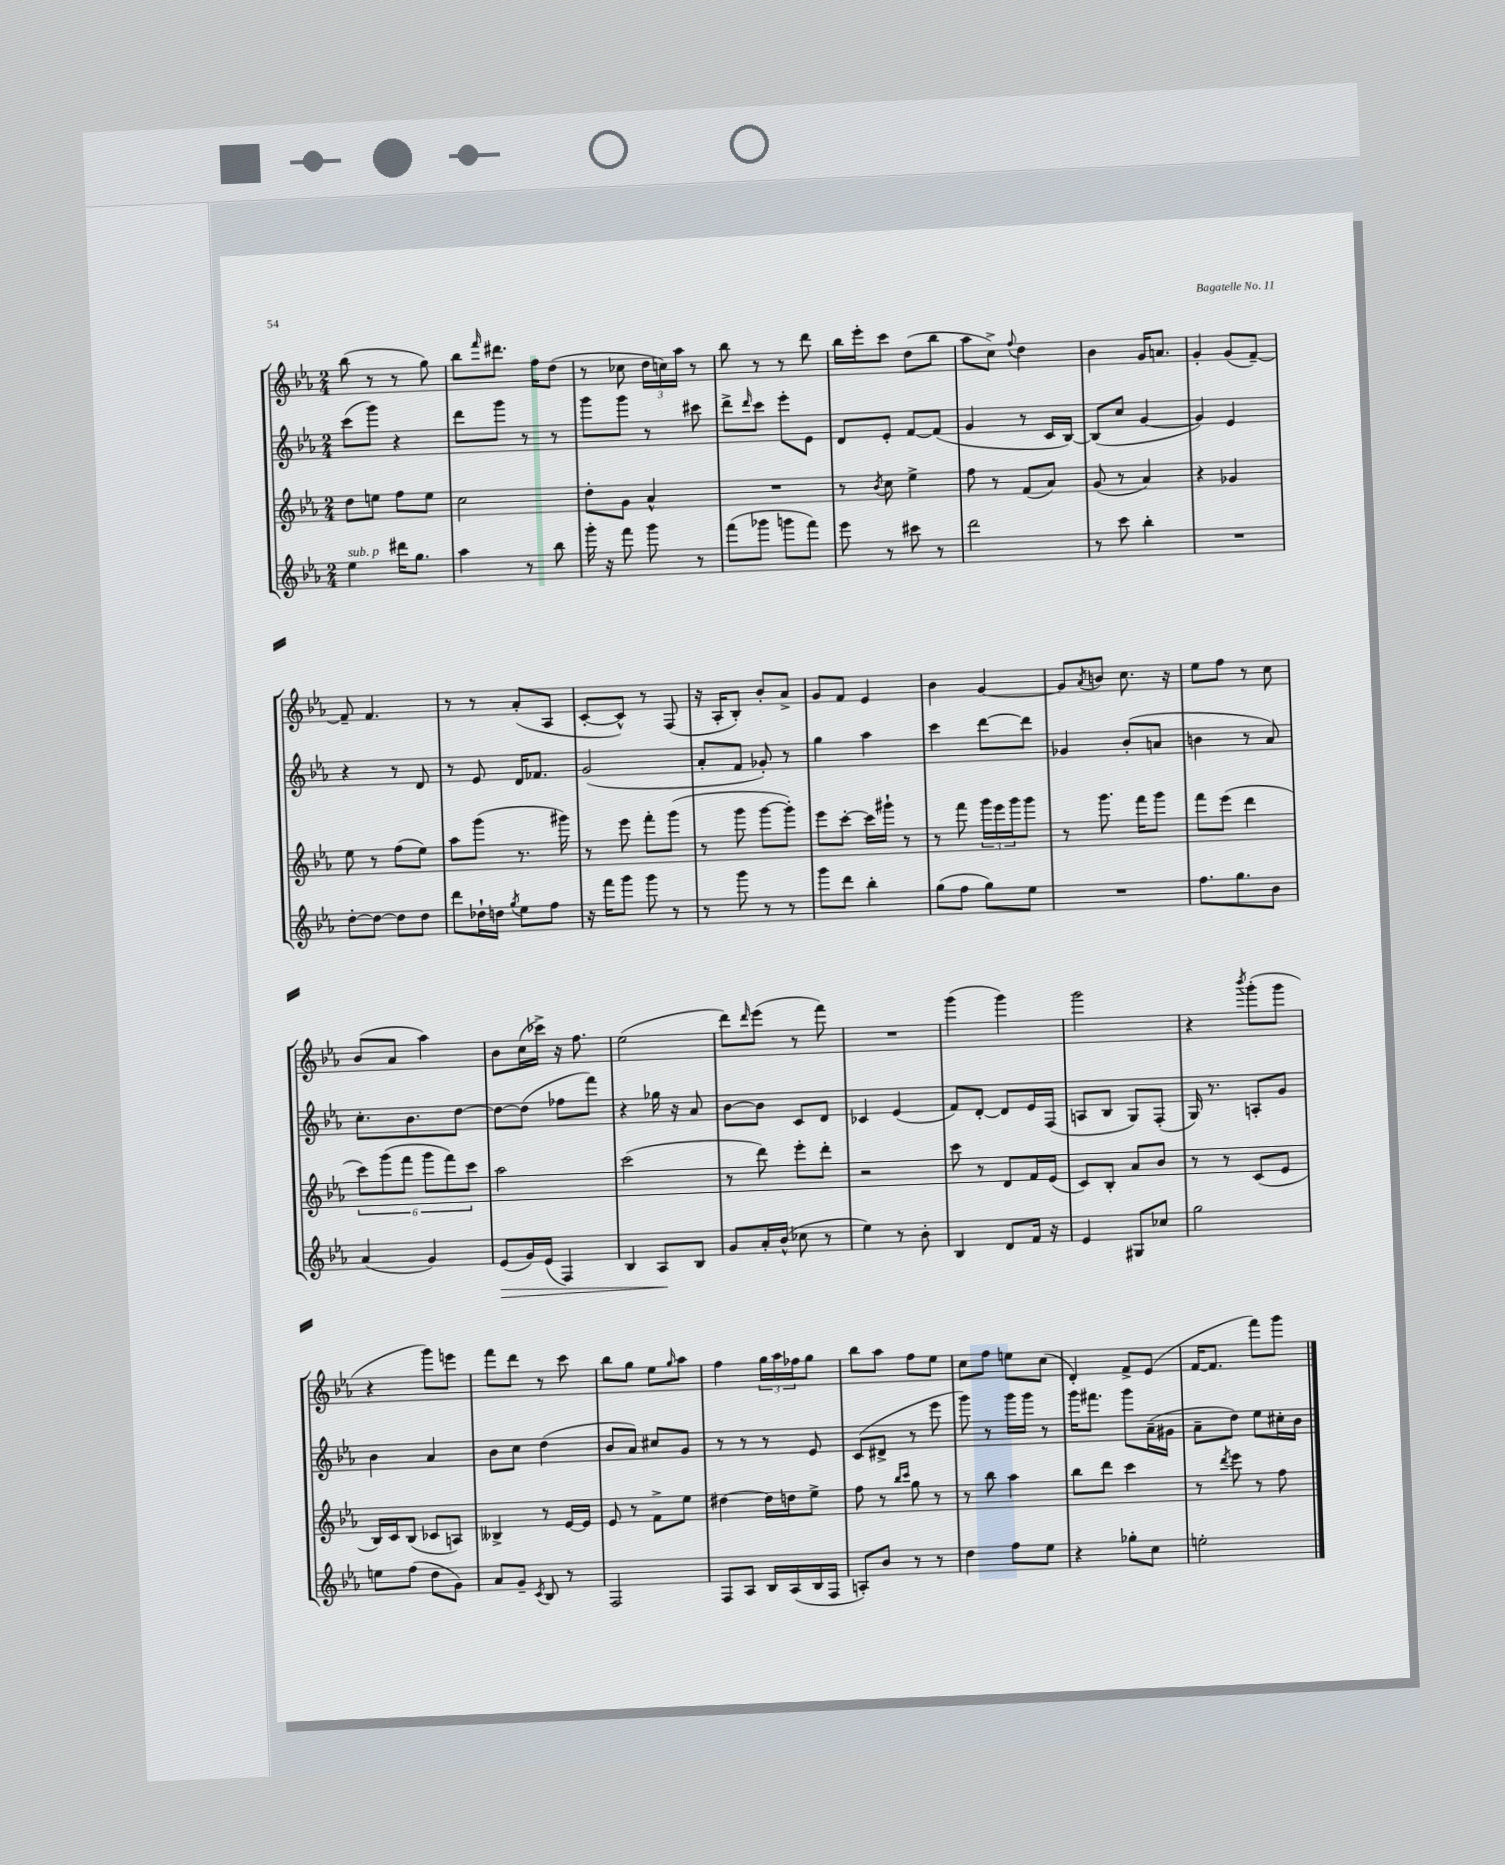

**kern	**dynam	**kern	**kern	**kern
*part4	*part4	*part3	*part2	*part1
*staff4	*staff4	*staff3	*staff2	*staff1
*clefG2	*	*clefG2	*clefG2	*clefG2
*k[b-e-a-]	*	*k[b-e-a-]	*k[b-e-a-]	*k[b-e-a-]
*M2/4	*	*M2/4	*M2/4	*M2/4
=93	=93	=93	=93	=93
!LO:TX:a:i:t=sub. p	!	!	!	!
4ee-\	.	8dd\L	(8ccc\L	(8bb-\
.	.	8een\J	8ggg\J)	8r
16ddd#X\KL	.	8ff\L	4r	8r
8.gg\J	.	.	.	.
.	.	8ee\J	.	8gg\)
=94	=94	=94	=94	=94
4aa-\	.	2cc\	8ddd\L	8bb-\L
.	.	.	.	16qqfff/
.	.	.	8ggg\J	8.ddd#X\J
8r	.	.	8r	.
.	.	.	.	16ff\KL
8bb-\	.	.	8r	(8dd\J
=95	=95	=95	=95	=95
16ggg'\	.	8dd'\L	8ggg\L	8r
16r	.	.	.	.
8fff\	.	8g\J	8ggg\J	8cc-X\
8ggg\	.	4a-^^/	8r	24dd\LL
.	.	.	.	24ccn\)
.	.	.	.	24aa-\JJ
8r	.	.	8ccc#X\	8r
=96	=96	=96	=96	=96
(8fff\L	.	2r	8ddd^\L	8bb-\
.	.	.	16qqddd/	.
8ggg-X\J	.	.	8ccc\J	8r
8gggn\L	.	.	8eee-'\L	8r
8fff\J)	.	.	8e-\J	8ddd\
=97	=97	=97	=97	=97
8eee-\	.	8r	8d/L	16bb-\LL
.	.	.	.	16eee-'\J
.	.	8qb-/	.	.
8r	.	8cc\	8e-'/J	8ccc\J
8ccc#X\	.	4ee-^\	[8f/L	(8dd\L
8r	.	.	(8f/J]	8bb-\J
=98	=98	=98	=98	=98
2ddd\	.	8ff\	4g/	8aa-\L
.	.	8r	.	8cc^\J)
.	.	.	.	8qqff/
.	.	(8f/L	8r	4dd\
.	.	8a-/J)	16c/LL	.
.	.	.	[16B-/JJ)	.
=99	=99	=99	=99	=99
8r	.	(8g/	(8B-/L]	4b-\
8ccc\	.	8r	8cc/J	.
4bb-'\	.	4a-/)	[4g/	16g/KL
.	.	.	.	8.an/J
=100	=100	=100	=100	=100
2r	.	4r	4g/])	4g'/
.	.	4g-X/	4e-/	(8g/L
.	.	.	.	[8f~/J)
!!LO:LB:g=z
=101	=101	=101	=101	=101
[8dd'\L	.	8ee-\	4r	8f~/]
8dd\J_	.	8r	.	4.f/
8dd\L]	.	(8ff\L	8r	.
8dd\J	.	8ee-\J)	8d/	.
=102	=102	=102	=102	=102
8ddd\L	.	8aa-\L	8r	8r
16dd-X`\L	.	(8ggg\J	8e-/	8r
16ddn\JJ	.	.	.	.
8qgg/	.	.	.	.
8ee-\L	.	8.r	16d/KL	(8a-'/L
.	.	.	8.f-X/J	.
8ff\J	.	.	.	8A-/J
.	.	16ggg#X\)	.	.
=103	=103	=103	=103	=103
16r	.	8r	(2g/	[8c'/L
16fff\KL	.	.	.	.
8ggg\J	.	8eee-\	.	8c^^/J])
8ggg\	.	8fff'\L	.	8r
8r	.	(8ggg\J	.	(8F/
=104	=104	=104	=104	=104
8r	.	8r	8a-'/L	16r
.	.	.	.	16A-'/KL
8ggg\	.	8ggg\	8f/J	8B-'/J)
8r	.	[8ggg\L	8g-X'/)	8b-'/L
8r	.	8ggg'\J])	8r	8a-^/J
=105	=105	=105	=105	=105
8ggg\L	.	8eee-\L	4gg\	8g/L
8ddd\J	.	[8ccc'\J	.	8f/J
4bb-'\	.	16ccc\LL]	4aa-\	4e-/
.	.	16ggg#X`\JJ	.	.
.	.	8r	.	.
=106	=106	=106	=106	=106
(8gg\L	.	8r	4ccc\	4b-\
8ff\J	.	8fff\	.	.
8gg\L)	.	24ggg\LL	[8ddd\L	[4g/
.	.	24eee-\	.	.
.	.	24ggg\J	.	.
8ee-\J	.	8ggg\J	8ddd\J]	.
=107	=107	=107	=107	=107
2r	.	8r	4g-X/	8g/L]
.	.	.	.	8qa-/
.	.	8.ggg\	.	8bn/J
.	.	.	(8b-'/L	8.cc\
.	.	16fff\KL	.	.
.	.	8ggg\J	8an/J	.
.	.	.	.	16r
=108	=108	=108	=108	=108
8.ff\L	.	8fff\L	4bn\	8ee-\L
.	.	(8eee-\J	.	8ff\J
8.gg\	.	.	.	.
.	.	4ddd\	8r	8r
8b-\J	.	.	8a-/)	8cc\
!!LO:LB:g=z
=109	=109	=109	=109	=109
(4a-/	.	12ccc\L)	8.cc'\L	(8b-/L
.	.	(12ggg\	.	.
.	.	.	.	8a-/J
.	.	12fff\J	.	.
.	.	.	8.b-\	.
4g/)	.	12ggg\L	.	4aa-\)
.	.	12fff\)	.	.
.	.	.	[8dd\J	.
.	.	12ccc\J	.	.
=110	=110	=110	=110	=110
!	!LO:HP:b	!	!	!
(8e-/L	>	2aa-\	8dd\L_	8b-\L
16g/L)	.	.	(8dd\J]	(16cc\L
(16e-/JJ	.	.	.	16ccc-X^\JJ)
4F/)	.	.	8ff-X\L	16r
.	.	.	.	8.ff\
.	.	.	8fff\J)	.
=111	=111	=111	=111	=111
4B-/	.	(2ccc\	4r	(2ee-\
8A-/L	.	.	16gg-X\	.
.	.	.	16r	.
8B-/J	]	.	8a-/	.
=112	=112	=112	=112	=112
8g/L	.	8r	[8b-\L	8ddd\L)
.	.	.	.	16qqddd/
16a-'/L	.	8ddd\)	8b-\J]	(8eee-\J
(16b-^^/JJ	.	.	.	.
8cc-X\	.	8eee-'\L	8c/L	8r
8r	.	8ddd'\J	8d/J	8fff\)
=113	=113	=113	=113	=113
4ee-\)	.	2r	4c-X/	2r
8r	.	.	(4e-/	.
8b-'\	.	.	.	.
=114	=114	=114	=114	=114
4B-/	.	8ccc\	8f/L)	(4ggg\
.	.	8r	[8d'/J	.
8d/L	.	8d/L	8d/L]	4ggg\)
16f/Jk	.	16f/L	16e-/L	.
16r	.	(16e-/JJ	(16F/JJ	.
=115	=115	=115	=115	=115
4e-/	.	8c/L)	8An/L	2ggg\
.	.	8B-'/J	8B-/J	.
8G#X/L	.	8a-/L	8G/L)	.
8cc-X/J	.	8b-/J	(8F'/J	.
=116	=116	=116	=116	=116
2gg\	.	8r	16G/)	4r
.	.	.	8.r	.
.	.	8r	.	.
.	.	.	.	8qbbb-/
.	.	(8c/L	8An'/L	(8ggg'\L
.	.	8e-/J	8g/J	8ggg\J
!!LO:LB:g=z
=117	=117	=117	=117	=117
8een\L	.	16B-/LL)	4b-\	4r
.	.	16c/J	.	.
(8ff\J	.	(8B-/J	.	.
8dd\L	.	8c-X/L	4a-/	8ggg\L)
8g\J)	.	8An/J)	.	8eeen\J
=118	=118	=118	=118	=118
8a-/L	.	4B--X^/	8b-\L	8fff\L
8g~/J	.	.	8cc\J	8ddd\J
8qc/	.	.	.	.
8B-/	.	8r	(4dd\	8r
8r	.	[16e-/LL	.	8ccc\
.	.	16e-/JJ]	.	.
=119	=119	=119	=119	=119
2F/	.	8e-/	8b-/L	8bb-\L
.	.	8r	8a-/J)	8gg\J
.	.	8f^\L	8cc#X/L	8ee-\L
.	.	.	.	16qqgg/
.	.	8ee-\J	8g/J	8aa-\J
=120	=120	=120	=120	=120
8F/L	.	[4dd#X\	8r	4ff\
8A-/J	.	.	8r	.
16B-/LL	.	16dd#\LL]	8r	24gg\LL
.	.	.	.	24aa-\
(16A-/	.	16ddn\J	.	.
.	.	.	.	24ff-X\J
16B-/	.	8ee-^\J	8e-/	8gg\J
16F/JJ	.	.	.	.
=121	=121	=121	=121	=121
8An'/L)	.	8ff\	(8c/L	8bb-\L
8b-/J	.	8r	8d#X^/J	8aa-\J
.	.	16qqbb-/LL	.	.
.	.	16qqccc/JJ	.	.
8r	.	8gg\	8r	8ff\L
8r	.	8r	8eee-\	8ee-\J
=122	=122	=122	=122	=122
4dd\	.	8r	8ggg\)	8cc\L
.	.	8bb-\	8r	8ff\J
8ff\L	.	4aa-\	16ggg\LL	8een\L
.	.	.	16ggg\JJ	.
8ee-\J	.	.	8r	(8cc\J
=123	=123	=123	=123	=123
4r	.	8bb-\L	16ggg\KL	4d'/)
.	.	.	8.fff#X\J	.
.	.	8ddd\J	.	.
8gg-X'\L	.	4ccc\	8ggg\L	8f^/L
8cc\J	.	.	(16a-~\L	(8e-/J
.	.	.	16g#X\JJ	.
=124	=124	=124	=124	=124
2een'\	.	8r	8a-~\L	[16f/KL
.	.	.	.	8.f/J]
.	.	8qddd/	.	.
.	.	8eee-\	8dd\J)	.
.	.	8r	8ee-\L	8fff\L)
.	.	8ff\	16cc#X'\L	8ggg\J
.	.	.	16b-\JJ	.
==	==	==	==	==
*-	*-	*-	*-	*-
